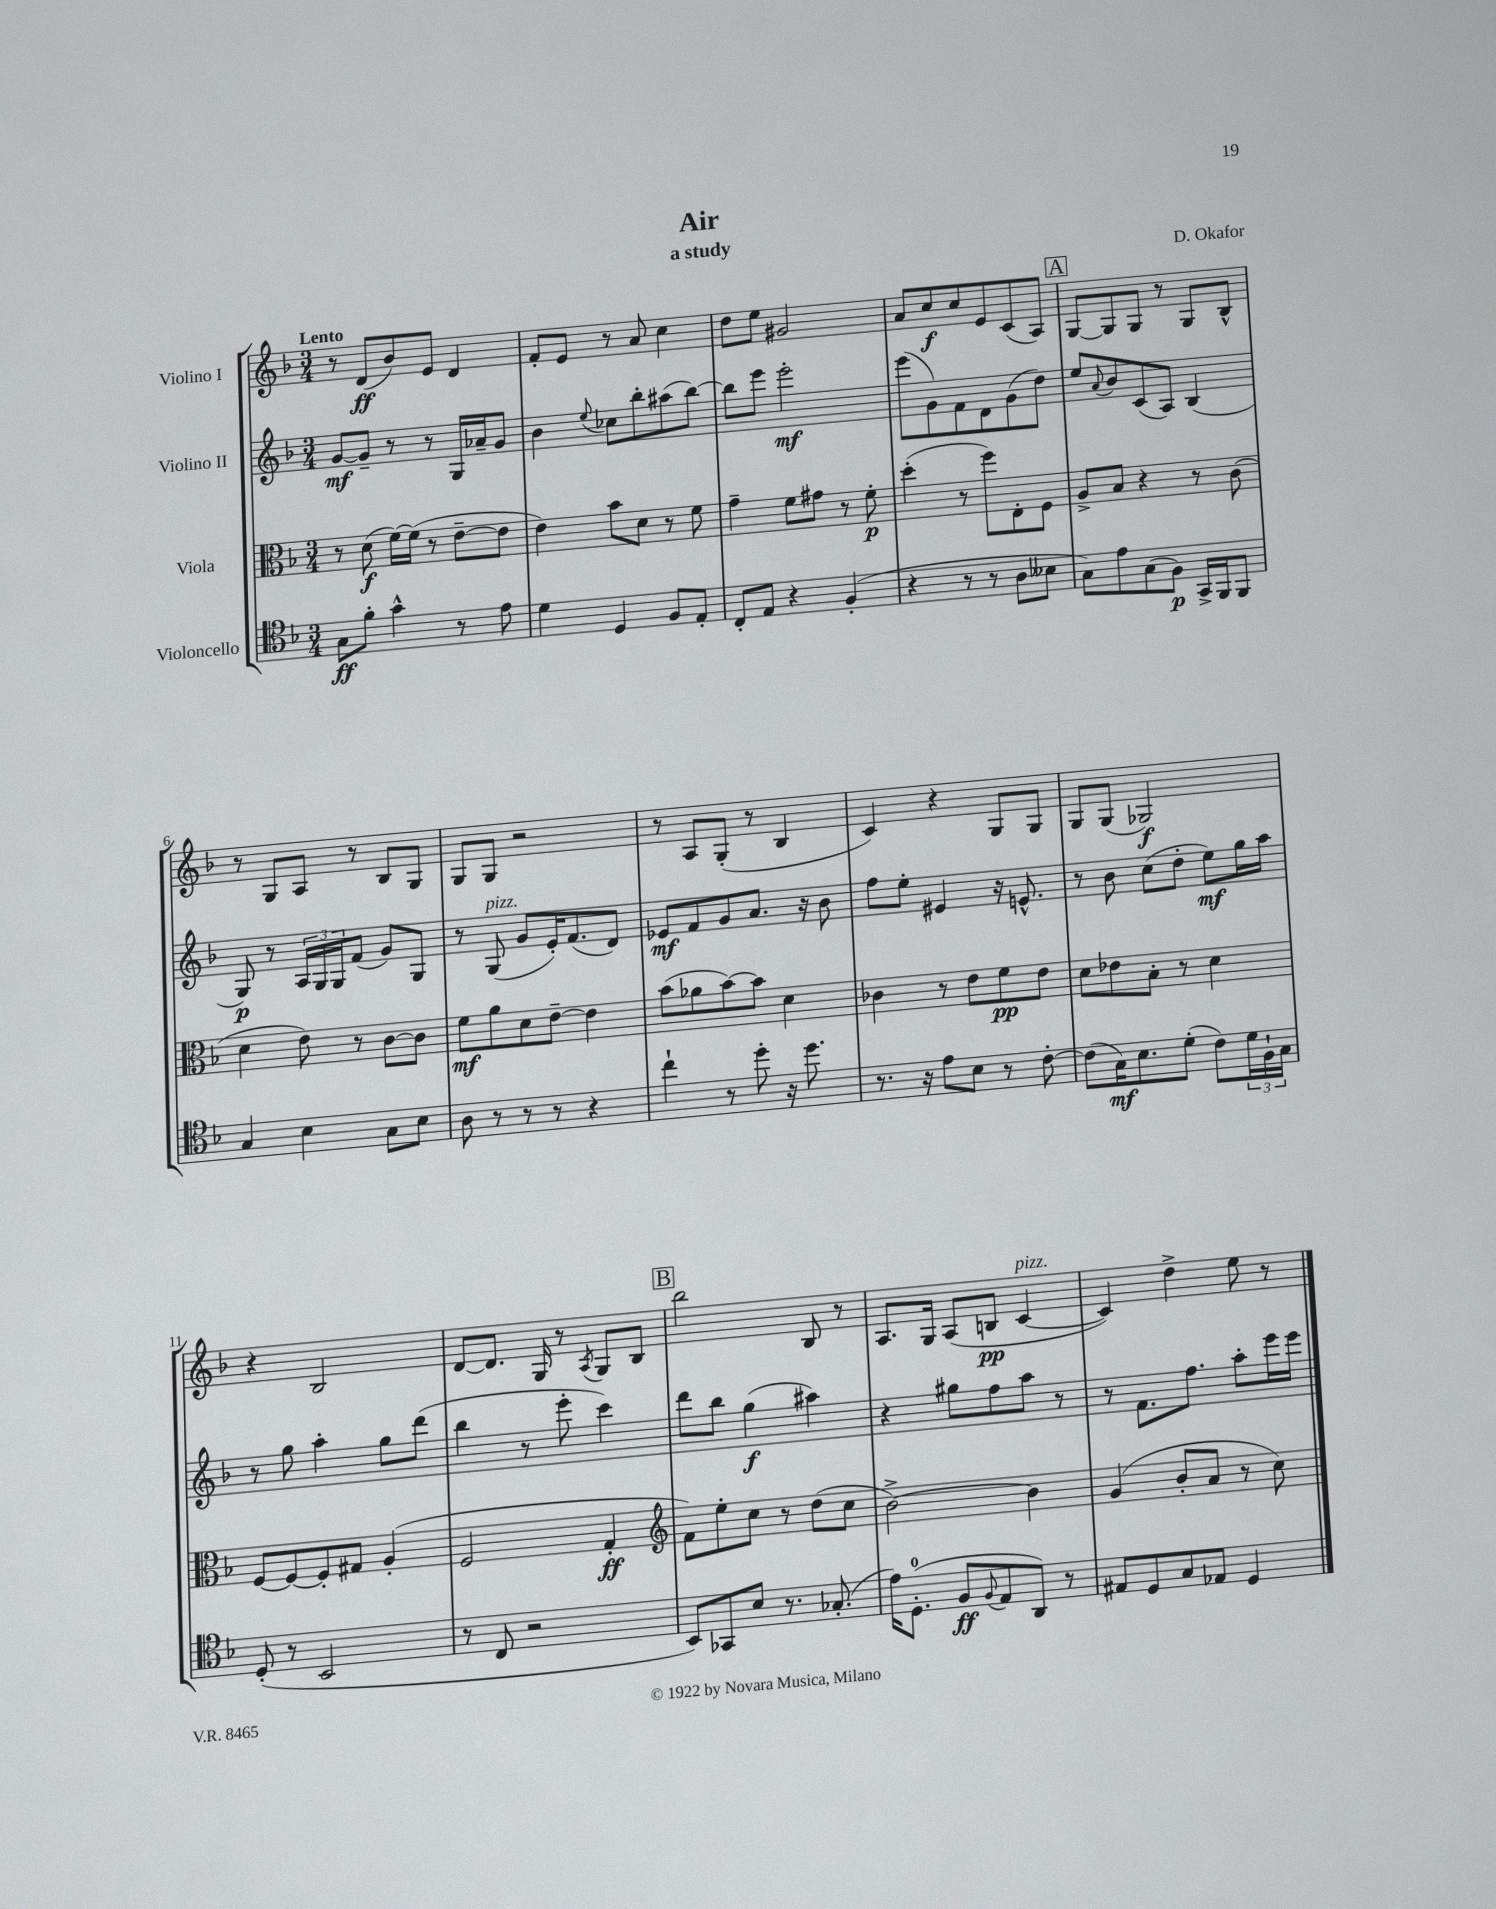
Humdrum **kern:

**kern	**dynam	**kern	**dynam	**kern	**dynam	**kern	**dynam
*part4	*part4	*part3	*part3	*part2	*part2	*part1	*part1
*staff4	*staff4	*staff3	*staff3	*staff2	*staff2	*staff1	*staff1
*I"Violoncello	*	*I"Viola	*	*I"Violino II	*	*I"Violino I	*
*clefC4	*	*clefC3	*	*clefG2	*	*clefG2	*
*k[b-]	*	*k[b-]	*	*k[b-]	*	*k[b-]	*
*M3/4	*	*M3/4	*	*M3/4	*	*M3/4	*
=1	=1	=1	=1	=1	=1	=1	=1
!	!	!	!	!	!	!LO:TX:a:B:t=Lento	!
8G\L	ff	8r	.	[8g/L	mf	8r	.
8f'\J	.	(8d\	f	8g~/J]	.	(8d/L	ff
4g^^\	.	[16f\LL)	.	8r	.	8b-/)	.
.	.	(16f\JJ]	.	.	.	.	.
.	.	8r	.	8r	.	8e/J	.
8r	.	[8e~\L	.	16G/LL	.	4d/	.
.	.	.	.	16a-X~/J	.	.	.
8e\	.	8e\J]	.	8g/J	.	.	.
=2	=2	=2	=2	=2	=2	=2	=2
4d\	.	4e\)	.	4b-\	.	8f'/L	.
.	.	.	.	.	.	8e/J	.
.	.	.	.	8qqee/	.	.	.
4D/	.	8b-\L	.	8cc-X\L	.	8r	.
.	.	8d\J	.	8bb-'\	.	8a/	.
8F/L	.	8r	.	(8aa#X\	.	4cc\	.
8E'/J	.	8f\	.	[8bb-\J)	.	.	.
=3	=3	=3	=3	=3	=3	=3	=3
8C'/L	.	4g~\	.	8bb-\L]	.	8dd\L	.
8E/J	.	.	.	8eee\J	.	8ee\J	.
4r	.	8f\L	.	2eee'\	mf	2g#X/	.
.	.	8g#X\J	.	.	.	.	.
(4F'/	.	8r	.	.	.	.	.
.	.	8f'\	p	.	.	.	.
=4	=4	=4	=4	=4	=4	=4	=4
4r	.	(4dd'\	.	(8eee\L	.	8a/L	.
.	.	.	.	8g\)	.	8cc/	f
8r	.	8r	.	8f\	.	8cc/	.
8r	.	8ff\L)	.	8d\	.	8e/	.
8A\L	.	8E'\	.	(8g\	.	(8c/	.
8B--X\J	.	8F\J	.	8dd\J)	.	8A/J)	.
!!LO:REH:place=s1:t=A
=5	=5	=5	=5	=5	=5	=5	=5
8G\L)	.	8A^/L	.	8ee/L	.	[8G/L	.
.	.	.	.	8qqa/	.	.	.
8e\	.	8B-/J	.	8b-/	.	8G/]	.
(8G\	.	4r	.	(8c/	.	8G/J	.
8F\J)	p	.	.	8A/J)	.	8r	.
16GG^/LL	.	8r	.	(4B-/	.	8G/L	.
16FF/J	.	.	.	.	.	.	.
8FF/J	.	(8c\	.	.	.	8B-^^/J	.
!!LO:LB:g=z
=6	=6	=6	=6	=6	=6	=6	=6
4G/	.	4d\	.	8G/)	p	8r	.
.	.	.	.	8r	.	8G/L	.
4B-\	.	8e\)	.	24A/LL	.	8A/J	.
.	.	.	.	24G/	.	.	.
.	.	.	.	24G/J	.	.	.
.	.	8r	.	(8f/J	.	8r	.
8G\L	.	[8c\L	.	8g/L)	.	8B-/L	.
8B-\J	.	8c\J]	.	8G/J	.	8G/J	.
=7	=7	=7	=7	=7	=7	=7	=7
8A\	.	8f\L	mf	8r	.	8G/L	.
!	!	!	!	!LO:TX:a:i:t=pizz.	!	!	!
8r	.	8a\	.	(8G/	.	8G/J	.
8r	.	8d\	.	8g/L	.	2r	.
8r	.	[8e~\J	.	16e'/K)	.	.	.
.	.	.	.	(8.f/	.	.	.
4r	.	4e\]	.	.	.	.	.
.	.	.	.	8d/J)	.	.	.
=8	=8	=8	=8	=8	=8	=8	=8
4cc`\	.	(8b-\L	.	8e-X/L	mf	8r	.
.	.	8a-X\	.	8f/	.	8A/L	.
8r	.	[8b-\)	.	8g/	.	(8G'/J	.
8dd'\	.	8b-\J]	.	8.a/J	.	8r	.
16r	.	4d\	.	.	.	4B-/	.
8.dd\	.	.	.	16r	.	.	.
.	.	.	.	8b-\	.	.	.
=9	=9	=9	=9	=9	=9	=9	=9
8.r	.	4c-X\	.	8ff\L	.	4c/)	.
.	.	.	.	8ee'\J	.	.	.
16r	.	.	.	.	.	.	.
8e\L	.	8r	.	4e#X/	.	4r	.
8B-\J	.	8e\L	.	.	.	.	.
8r	.	8f\	pp	16r	.	8G/L	.
.	.	.	.	8.en^^/	.	.	.
[8c'\	.	8e\J	.	.	.	8G/J	.
=10	=10	=10	=10	=10	=10	=10	=10
(8c\L]	.	8d\L	.	8r	.	8G/L	.
16G\K)	mf	8e-X\	.	8b-\	.	(8G/J	.
8.B-\	.	.	.	.	.	.	.
.	.	8B-'\J	.	(8cc\L	.	2G-X/)	f
(8d'\J	.	8r	.	8dd'\J	.	.	.
8c\L)	.	4d\	.	8ee\L)	mf	.	.
24d\L	.	.	.	16gg\L	.	.	.
24F`\	.	.	.	.	.	.	.
.	.	.	.	16aa\JJ	.	.	.
24G\JJ	.	.	.	.	.	.	.
!!LO:LB:g=z
=11	=11	=11	=11	=11	=11	=11	=11
(8D'/	.	[8F/L	.	8r	.	4r	.
8r	.	8F/_	.	8gg\	.	.	.
2BB-/	.	8F'/]	.	4aa'\	.	2B-/	.
.	.	8G#X/J	.	.	.	.	.
.	.	(4A'/	.	8gg\L	.	.	.
.	.	.	.	(8ddd\J	.	.	.
=12	=12	=12	=12	=12	=12	=12	=12
8r	.	2F/	.	4bb-\	.	[8d/L	.
8C/	.	.	.	.	.	8.d/J]	.
2r	.	.	.	8r	.	.	.
.	.	.	.	.	.	16G/	.
.	.	.	.	8eee'\	.	8r	.
.	.	.	.	.	.	8qA/	.
.	.	4G'/	ff	4ccc\)	.	8G/L	.
.	.	.	.	.	.	8B-/J	.
!!LO:REH:place=s1:t=B
=13	=13	=13	=13	=13	=13	=13	=13
*	*	*clefG2	*	*	*	*	*
8BB-/L)	.	8f\L)	.	8ddd\L	.	2bb-\	.
8GG-X/	.	8ee'\	.	8bb-\J	.	.	.
8B-/J	.	8cc\J	.	(4gg\	f	.	.
8.r	.	8r	.	.	.	.	.
.	.	(8dd\L	.	4aa#X\)	.	8B-/	.
(8.G-X'/	.	.	.	.	.	.	.
.	.	8cc\J	.	.	.	8r	.
=14	=14	=14	=14	=14	=14	=14	=14
16e\KL)	.	[2b-^\)	.	4r	.	8.A/L	.
(8.D'\J	.	.	.	.	.	.	.
.	.	.	.	.	.	16G/Jk	.
8F/L	ff	.	.	8gg#X\L	.	(8A/L	.
8qqF/	.	.	.	.	.	.	.
8E/	.	.	.	8ff\	.	8Bn/J	pp
!	!	!	!	!	!	!LO:TX:a:i:t=pizz.	!
8AA/J)	.	4b-\]	.	8aa\J	.	[4c/	.
8r	.	.	.	8r	.	.	.
=15	=15	=15	=15	=15	=15	=15	=15
8E#X/L	.	(4g/	.	8r	.	4c/])	.
8D/	.	.	.	8.f\L	.	.	.
8G/	.	8b-'/L	.	.	.	4dd^\	.
.	.	.	.	8.ff\J	.	.	.
8E-X/J	.	8a/J	.	.	.	.	.
4D/	.	8r	.	8aa'\L	.	8ee\	.
.	.	8cc\)	.	16eee\L	.	8r	.
.	.	.	.	16eee\JJ	.	.	.
==	==	==	==	==	==	==	==
*-	*-	*-	*-	*-	*-	*-	*-
